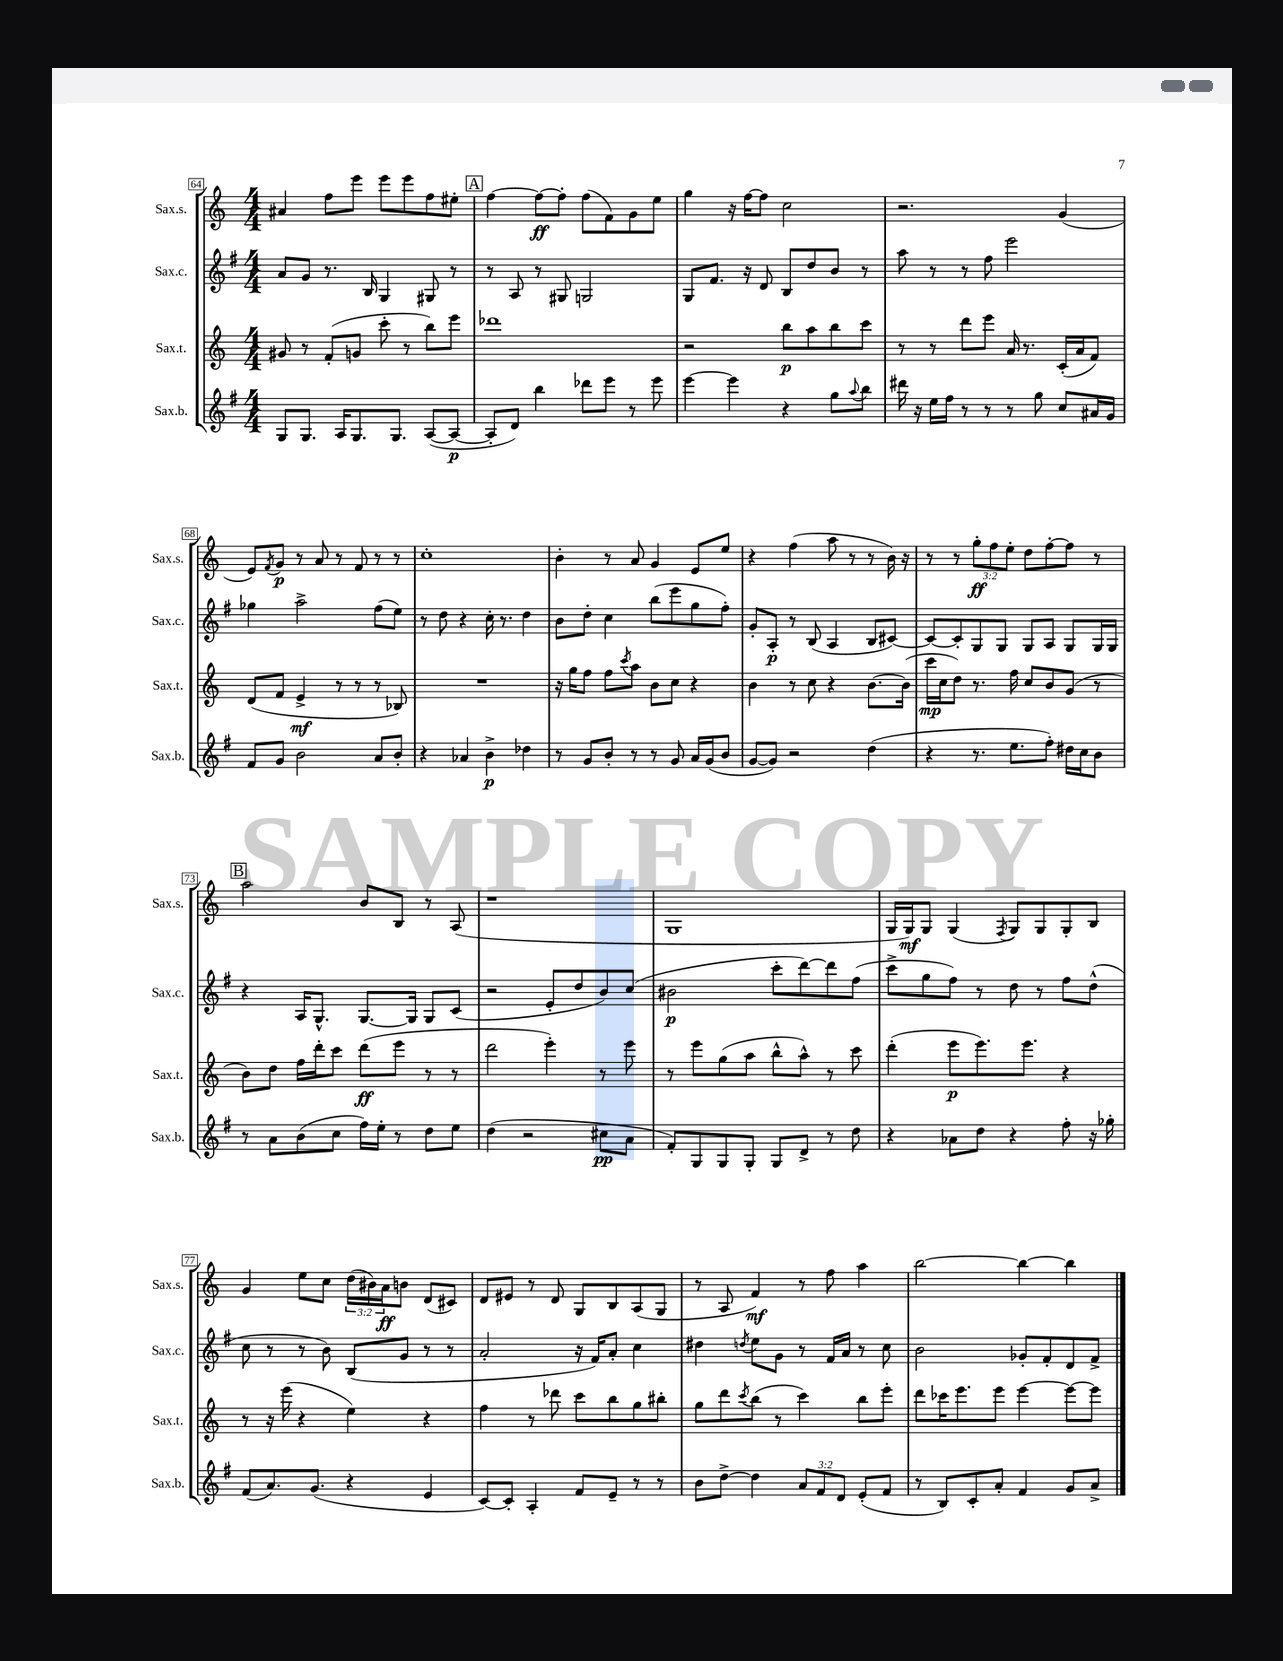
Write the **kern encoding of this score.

**kern	**kern	**kern	**kern
*staff4	*staff3	*staff2	*staff1
*clefG2	*clefG2	*clefG2	*clefG2
*k[f#]	*k[]	*k[f#]	*k[]
*M4/4	*M4/4	*M4/4	*M4/4
8G/L	8g#/	8a/L	4a#/
8.G/J	8r	8g/J	.
.	(8f'/L	8.r	8ff\L
16A/LK	.	.	.
8.G/	8g/J	.	8eee\J
.	.	16B/	.
.	8ccc'\	4G/	8eee\L
8.G/J	.	.	.
.	8r	.	8eee\
([8A/L	8bb\L)	8G#/	8ff\
8A/_J	8eee\J	8r	8ee#'\J
=	=	=	=
8A'/]L	1ddd-	8r	[4ff\
8d/J)	.	8A/	.
4bb\	.	8r	8ff\_L
.	.	8G#/	8ff'\]J
8ddd-\L	.	2G/	(8ff\L
8eee\J	.	.	8f\)
8r	.	.	8g\
8eee\	.	.	8ee\J
=	=	=	=
[4eee\	2r	8G/L	4gg\
.	.	8.f#/J	.
4eee\]	.	.	16r
.	.	16r	[16ff\LK
.	.	8d/	8ff\]J
4r	8bb\L	8B/L	2cc\
.	8aa\	8dd/	.
8gg\L	8bb\	8b/J	.
8qqaa/	.	.	.
8bb\J	8ccc\J	8r	.
=	=	=	=
16ddd#\	8r	8aa\	2.r
16r	.	.	.
16ee\LL	8r	8r	.
16ff#\JJ	.	.	.
8r	8ddd\L	8r	.
8r	8eee\J	8ff#\	.
8r	16a/	2eee\	.
.	8.r	.	.
8gg\	.	.	.
8cc/L	(16c'/LL	.	(4g/
.	16a/J	.	.
16a#/L	8f/J)	.	.
16g/JJ	.	.	.
=	=	=	=
8f#/L	(8d/L	4gg-\	8e/L)
.	.	.	8qf/
8g/J	8f/J	.	8g/J
2b\	4e^/	2aa^\	8r
.	.	.	8a/
.	8r	.	8r
.	8r	.	8f/
8a/L	8r	(8ff#\L	8r
8b'/J	8B-/)	8ee\J)	8r
=	=	=	=
4r	1r	8r	1cc'
.	.	8dd\	.
4a-/	.	4r	.
4b^\	.	16cc'\	.
.	.	8.r	.
4dd-\	.	4dd\	.
=	=	=	=
8r	16r	8b\L	4b'\
.	16gg\LK	.	.
8g/L	8ff\J	8dd'\J	.
8b'/J	8ff\L	4cc\	8r
.	8qccc/	.	.
8r	8aa\J	.	8a/
8r	8b\L	(8bb\L	4g/
8g/	8cc\J	8eee\	.
16a/LL	4r	8gg\	8e/L
(16g/J	.	.	.
8b/J	.	8ff#'\J)	8ee/J
=	=	=	=
[8g/L	4b\	8g'/L	4r
8g/]J)	.	8A'/J	.
2r	8r	8r	(4ff\
.	8cc\	(8B/	.
.	4r	4A/	8aa\
.	.	.	8r
(4dd\	[8.b\L	8B/L	8r
.	.	[8c#/J)	16b\)
.	(16b\]Jk	.	16r
=	=	=	=
4r	16ccc\LL	8c#/_L	8r
.	16cc\J	.	.
.	8dd\J)	8c#'/]	8r
8.r	8.r	8G/	12gg'\L
.	.	.	12ff\
.	.	8G/J	.
.	.	.	12ee'\J
8.ee\L	16ff\	.	.
.	8cc/L	8G/L	8dd\L
8ff#'\J)	8b/	8A/J	[8ff'\
16dd#\LL	(8g/J	8G/L	8ff\]J
16cc\J	.	.	.
8b\J	8r	16G/L	8r
.	.	16G/JJ	.
=	=	=	=
8r	8b\L)	4r	2aa\
8a\L	8dd\J	.	.
(8b\	16ff\LL	16A/LK	.
.	16ddd'\J	8.G^^/J	.
8cc\J	8ccc\J	.	.
16ff#\LL)	(8ddd\L	[8.G/L	8b/L
16ee'\JJ	.	.	.
8r	8eee\J	.	8B/J
.	.	16G/]Jk	.
8dd\L	8r	8G/L	8r
8ee\J	8r	(8c/J	(8A/
=	=	=	=
(4dd\	2ddd\	2r	1r
2r	.	.	.
.	4eee'\)	8e'/L	.
.	.	8dd/	.
8cc#\L	8r	8b/)	.
8a\J	8eee\	(8cc/J	.
=	=	=	=
8f#'/L)	8r	2b#\	1G
8G/	8eee\L	.	.
8G/	(8gg\	.	.
8G'/J	8aa\J	.	.
8G/L	8bb^^\L	8ccc'\L	.
8d^/J	8aa^^\J)	[8ddd\)	.
8r	8r	8ddd\]	.
8dd\	8ccc\	(8ff#\J	.
=	=	=	=
4r	(4ddd'\	8ccc^\L	16G/LL
.	.	.	16G/J)
.	.	8gg\	8G/J
8a-\L	8eee\L	8ff#\J)	(4G/
8dd\J	8.eee\)	8r	.
.	.	.	8qF/
4r	.	8dd\	8G/L)
.	8.eee\J	.	.
.	.	8r	8G/
8ff#'\	4r	8ff#\L	8G'/
16r	.	(8dd^^\J	8B/J
16gg-'\	.	.	.
=	=	=	=
(8f#/L	8r	8cc\	4g/
8.a/)	16r	8r	.
.	(16eee\	.	.
.	4r	8r	8ee\L
(8.g/J	.	.	.
.	.	8b\)	8cc\J
4r	4ee\)	(8B/L	(24dd\LL
.	.	.	24b#\)
.	.	.	24a\J
.	.	8g/J	8b\J
4e/	4r	8r	(8d/L
.	.	8r	8c#/J)
=	=	=	=
[8c/L)	4ff\	2a'/	8d/L
8c'/]J	.	.	8e#/J
4A'/	8r	.	8r
.	8ddd-\	.	8d/
8f#/L	8ccc\L	16r	8G/L
.	.	16f#/LK)	.
8e~/J	8bb\	8a'/J	8B/
8r	8gg\	4cc\	(8A/
8r	8bb#'\J	.	8G/J
=	=	=	=
8b\L	8gg\L	4dd#\	8r
[8dd^\J	8ddd\	.	8A/
.	8qccc/	8qdd/	.
4dd\]	(8bb\J	8ee\L	4f/)
.	8r	8g\J	.
12a/L	4ccc\)	8r	8r
12f#/	.	.	.
.	.	16f#/LL	8ff\
12d/J	.	.	.
.	.	16a/JJ	.
(8e'/L	8bb\L	8r	4aa\
8f#/J	8eee'\J	8cc\	.
=	=	=	=
8r	8ddd\L	2b\	[2bb\
8B/L)	16ccc-\K	.	.
.	8.eee\	.	.
8c'/	.	.	.
8a'/J	8eee\J	.	.
4f#/	[4eee\	8g-'/L	4bb\_
.	.	8f#'/	.
8g/L	8eee\_L	8d/	4bb\]
8a^/J	8eee\]J	8f#^/J	.
==	==	==	==
*-	*-	*-	*-
